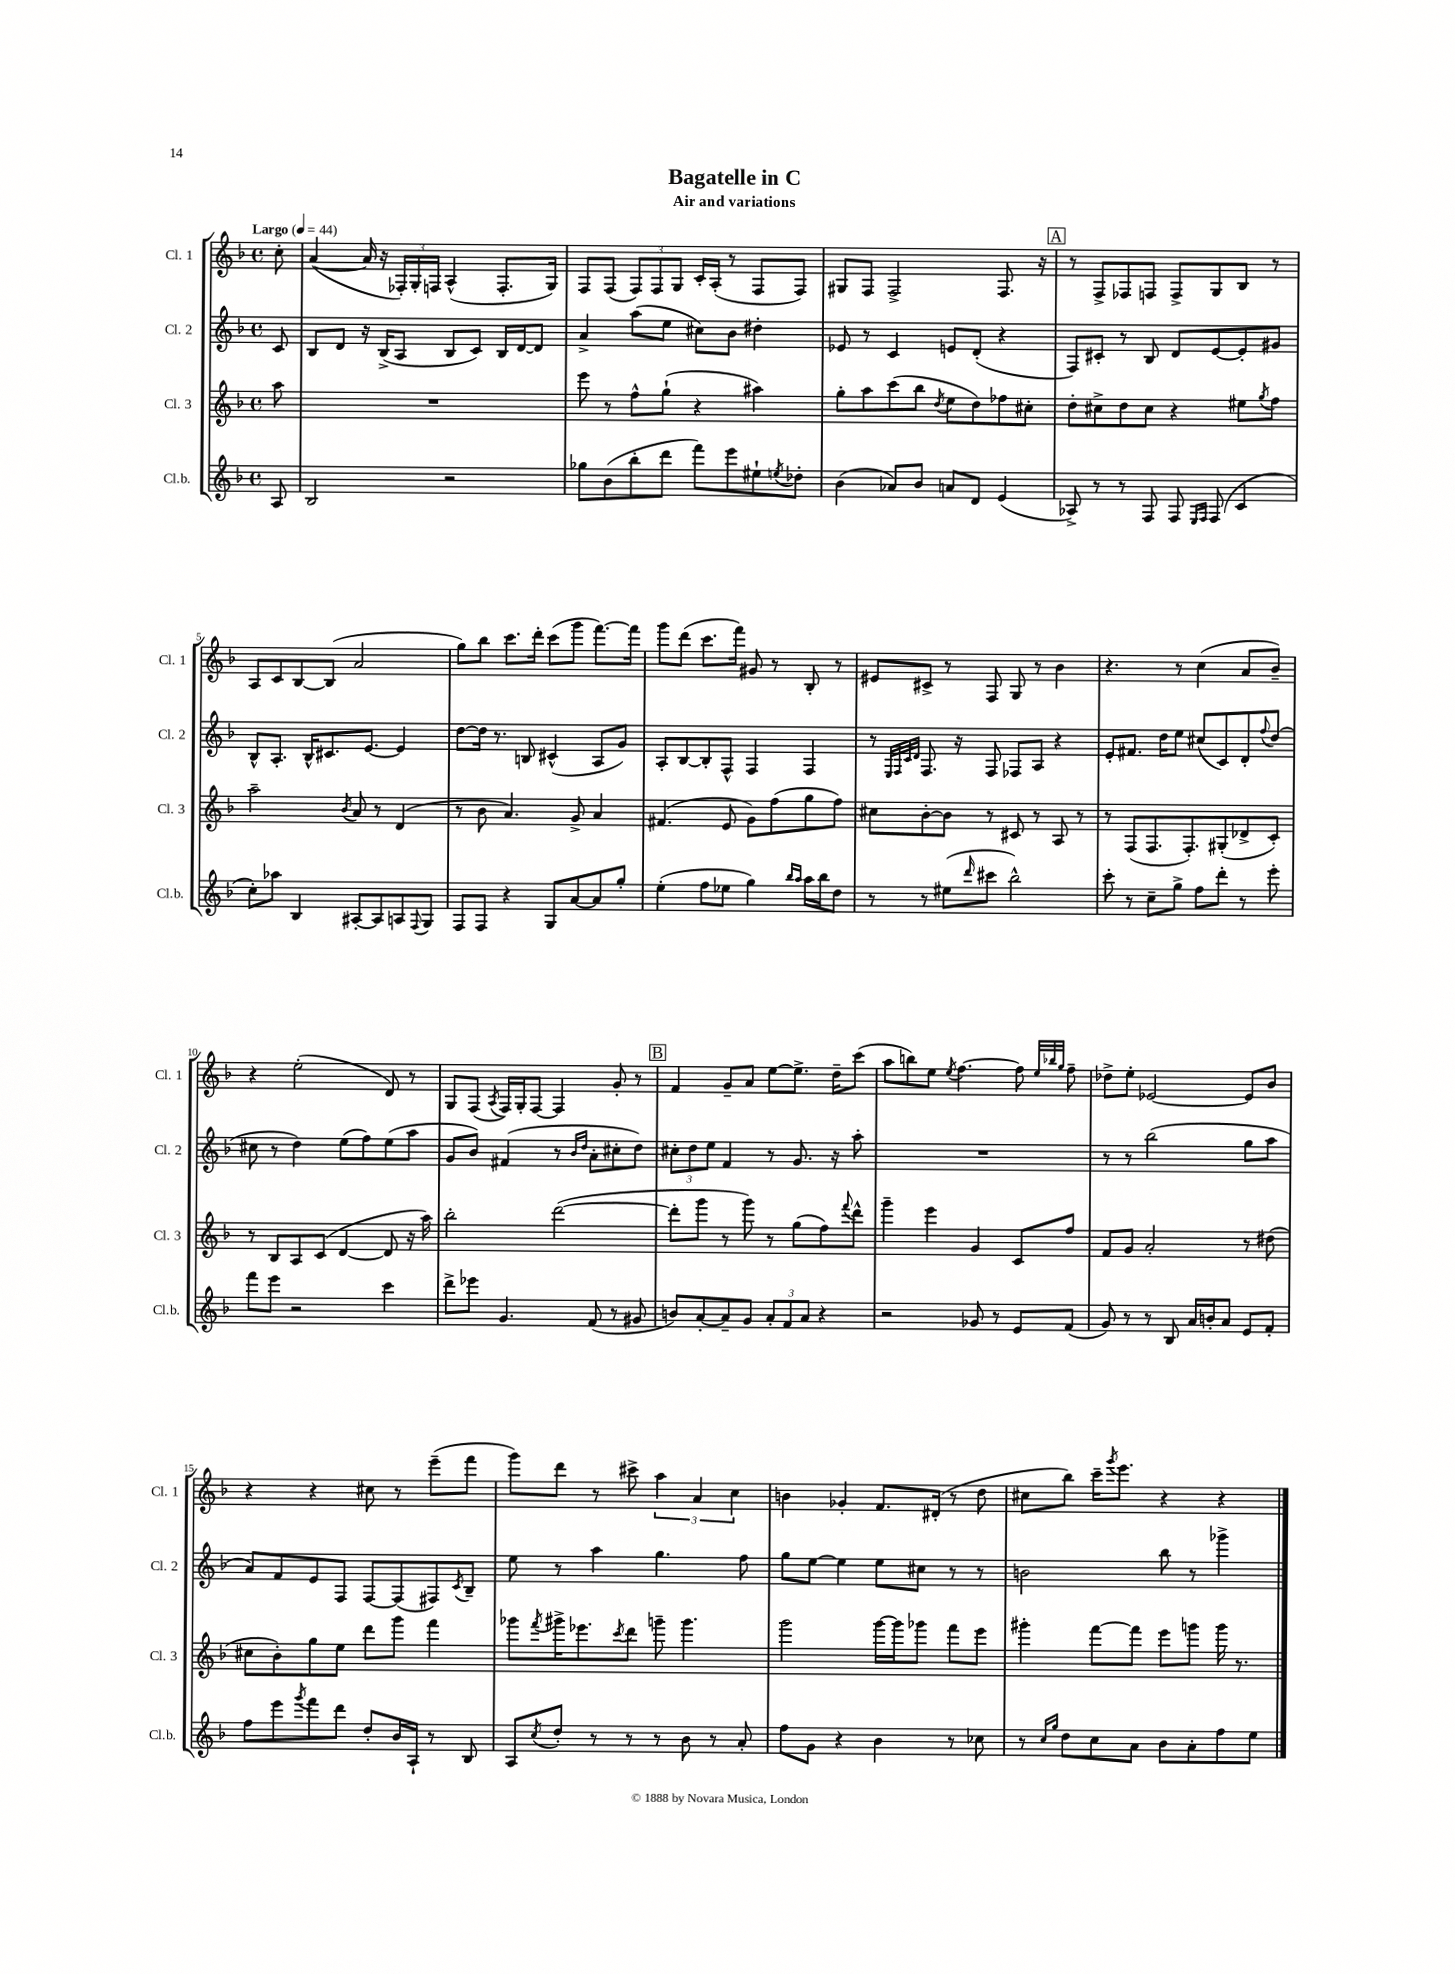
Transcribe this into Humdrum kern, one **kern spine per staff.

**kern	**kern	**kern	**kern
*part4	*part3	*part2	*part1
*staff4	*staff3	*staff2	*staff1
*I"Cl.b.	*I"Cl. 3	*I"Cl. 2	*I"Cl. 1
*I'Cl.b.	*I'Cl. 3	*I'Cl. 2	*I'Cl. 1
*clefG2	*clefG2	*clefG2	*clefG2
*k[b-]	*k[b-]	*k[b-]	*k[b-]
*M4/4	*M4/4	*M4/4	*M4/4
*met(c)	*met(c)	*met(c)	*met(c)
*MM44	*MM44	*MM44	*MM44
=	=	=	=
!	!	!	!LO:TX:a:B:t=Largo
8A/	8aa\	8c/	8cc'\
=1	=1	=1	=1
2B-/	1r	8B-/L	([4a/
.	.	8d/J	.
.	.	16r	16a/]
.	.	(16B-^/KL	16r
.	.	8A/J	24F-X'/LL)
.	.	.	24G'/
.	.	.	24Fn/JJ
2r	.	8B-/L	(4A^^/
.	.	8c/J)	.
.	.	16B-/LL	8.F'/L
.	.	[16d/J	.
.	.	8d/J]	.
.	.	.	16G/Jk)
=2	=2	=2	=2
8gg-X\L	8eee\	4a^/	8F/L
(8b-\	8r	.	(8F/J
8bb-'\	8ff^^\L	(8aa\L	12F/L)
.	.	.	12F/
8ddd\J	(8gg`\J	8ee\J	.
.	.	.	12G/J
8fff\L)	4r	8cc#X\L)	16c'/LL
.	.	.	(16A'/JJ
8eee\	.	8b-\J	8r
8ee#X`\	4aa#X\)	4dd#X'\	8F/L
8qeen/	.	.	.
8dd-X'\J	.	.	8F/J)
=3	=3	=3	=3
(4b-\	8gg'\L	8e-X/	8G#X/L
.	8aa\	8r	8F/J
8a-X/L)	(8ccc\	4c/	2F^/
8b-/J	8bb-\J	.	.
.	8qdd/	.	.
8an/L	8ee\L	8en/L	.
8d/J	8dd\)	(8d'/J	.
(4e/	8ff-X\	4r	8.F/
.	8cc#X'\J	.	.
.	.	.	16r
!!LO:REH:place=s1:t=A
=4	=4	=4	=4
8A-X^/)	8dd'\L	8F/L)	8r
8r	8cc#X^\	8c#X'/J	8F^/L
8r	8dd\	8r	8F-X/
8F/	8cc#\J	8B-/	8Fn/J
8F/	4r	8d/L	8F^/L
16qqE/LL	.	.	.
16qqF/JJ	.	.	.
(8F/	.	[8e/	8G/
4c/	8ee#X\L	8e'/]	8B-/J
.	8qgg/	.	.
.	8ff\J	8g#X/J	8r
!!LO:LB:g=z
=5	=5	=5	=5
8cc'\L)	2aa~\	8B-^^/L	8A/L
8aa-X\J	.	8.A'/J	8c/
4B-/	.	.	[8B-/
.	.	16B-^^/KL	.
.	.	8.c#X/	(8B-/J]
.	8qb-/	.	.
[8A#X'/L	8a/	.	2a/
.	.	[8.e/J	.
8A#/]	8r	.	.
8An/	(4d/	4e/]	.
8qqF/	.	.	.
8G/J	.	.	.
=6	=6	=6	=6
8F/L	8r	[8dd\L	8gg\L)
8F/J	8b-\	16dd\Jk]	8bb-\J
.	.	8.r	.
4r	4.a/)	.	8.ccc\L
.	.	8Bn/	.
.	.	.	16ddd'\Jk
8G/L	.	(4c#X^^/	(8ccc\L
[8a/	8g^/	.	8ggg\J
8a/]	4a/	8A/L	[8.fff\L)
8gg'/J	.	8g/J)	.
.	.	.	16fff\Jk]
=7	=7	=7	=7
(4ee'\	(4.f#X/	8A'/L	8ggg\L
.	.	[8B-/	(8ddd\J
8ff\L	.	8B-'/]	8.ccc\L
8ee-X\J	8e/	8F^^/J	.
.	.	.	16fff\Jk)
4gg\)	8g\L)	4F/	8g#X/
.	(8ff\	.	8r
16qqbb-/LL	.	.	.
16qqaa/JJ	.	.	.
16aa\LL	8gg\	4F/	8B-'/
16bb-\J	.	.	.
8dd\J	8ff\J)	.	8r
=8	=8	=8	=8
8r	8cc#X\L	8r	8e#X/L
.	.	32qqE/LLL	.
.	.	32qqF/	.
.	.	32qqc/	.
.	.	32qqd/JJJ	.
8r	[8b-'\	8.F/	8c#X^/J
(8ee#X\L	8b-\J]	.	8r
.	.	16r	.
16qqddd/	.	.	.
8ccc#X\J	8r	8F/	8F/
2bb-^^\)	8c#X/	8F-X/L	8G/
.	8r	8A/J	8r
.	8A/	4r	4b-\
.	8r	.	.
=9	=9	=9	=9
8ccc'\	8r	8e'/L	4.r
8r	(8F/L	8.f#X/J	.
8cc~\L	8.F/	.	.
.	.	16dd\KL	.
8gg^\J	.	8ee\J	8r
.	8.F'/)	.	.
8ff\L	.	(8cc#X/L	(4cc\
8ddd'\J	(8G#X'/	8c/)	.
8r	8d-X^/	8d'/	8a/L
.	.	8qqff/	.
8eee'\	8c'/J)	(8dd/J	8b-~/J)
!!LO:LB:g=z
=10	=10	=10	=10
8fff\L	8r	8cc#X\	4r
8eee\J	8B-/L	8r	.
2r	8A/	4dd\)	(2ee'\
.	(8c/J	.	.
.	[4d/	(8ee\L	.
.	.	8ff\)	.
4ccc\	8d/]	(8ee\	8d/)
.	16r	8aa\J	8r
.	16aa\)	.	.
=11	=11	=11	=11
8ddd^\L	2bb-'\	8g/L	8G/L
8eee-X\J	.	8b-/J)	(8F/J
.	.	.	8qA/
4.g/	.	(4f#X/	16F/LL)
.	.	.	16G'/J
.	.	.	[8F/J
.	([2ddd\	8r	4F/]
.	.	16qqb-/LL	.
.	.	16qqdd/JJ	.
(8f/	.	8a'\L	.
8r	.	8cc#X'\	8g'/
8g#X/	.	8dd\J)	8r
!!LO:REH:place=s1:t=B
=12	=12	=12	=12
8bn/L)	8ddd'\L]	12cc#X'\L	4f/
.	.	12dd\	.
[8a'/	8ggg\J	.	.
.	.	12ee\J	.
8a~/]	8r	4f/	8g~/L
8g/J	8ggg\)	.	8a/J
12a'/L	8r	8r	[8ee\L
12f/	.	.	.
.	(8gg\L	8.g/	8.ee^\J]
12a/J	.	.	.
4r	8ff\)	.	.
.	.	16r	16dd~\KL
.	8qqfff/	.	.
.	8ddd^^\J	8aa'\	(8ccc\J
=13	=13	=13	=13
2r	4ggg~\	1r	8aa\L
.	.	.	8bbn\)
.	4eee\	.	8ee\J
.	.	.	8qee/
.	.	.	[4.ff\
8g-X/	4g/	.	.
8r	.	.	.
8e/L	8c/L	.	8ff\]
.	.	.	32qqee/LLL
.	.	.	32qqbb-X/
.	.	.	32qqgg/JJJ
(8f/J	8ff/J	.	8ff~\
=14	=14	=14	=14
8g/)	8f/L	8r	8dd-X^\L
8r	8g/J	8r	8ee'\J
8r	2a'/	(2bb-\	[2e-X/
8B-/	.	.	.
16a/LL	.	.	.
16bn'/J	.	.	.
8a/J	.	.	.
8e/L	8r	8gg\L	8e-/L]
8f'/J	(8dd#X\	8aa\J	8b-/J
!!LO:LB:g=z
=15	=15	=15	=15
8ff\L	8cc#X\L	8a/L)	4r
8eee\	8b-'\)	8f/	.
8qggg/	.	.	.
8fff\	8gg\	8e/	4r
8ddd\J	8ee\J	8F/J	.
8dd'/L	8ddd\L	[8F/L	8cc#X\
16b-/L	8ggg\J	(8F/]	8r
16A`/JJ	.	.	.
8r	4fff\	8F#X/)	(8eee~\L
.	.	8qc/	.
8B-/	.	8B-~/J	8fff\J
=16	=16	=16	=16
8A/L	8ggg-X\L	8ee\	8ggg\L)
8qcc/	8qfff/	.	.
8dd'/J	16ggg#X^\K	8r	8ddd\J
.	8.eee-X\	.	.
8r	.	4aa\	8r
.	8qccc/	.	.
8r	8ddd\J	.	8ccc#X^\
8r	8gggn~\	4.gg\	6aa\
8b-\	4.ggg\	.	.
.	.	.	6a/
8r	.	.	.
.	.	.	6cc\
8a'/	.	8ff\	.
=17	=17	=17	=17
8ff\L	2ggg\	8gg\L	4bn\
8g\J	.	[8ee\J	.
4r	.	4ee\]	4g-X'/
4b-\	[16ggg\LL	8ee\L	8.f/L
.	16ggg\J]	.	.
.	8ggg-X\J	8cc#X\J	.
.	.	.	(16d#X'/Jk
8r	8fff\L	8r	8r
8cc-X\	8eee\J	8r	8dd\
=18	=18	=18	=18
8r	4ggg#X'\	2bn\	8cc#X\L
16qqcc/LL	.	.	.
16qqgg/JJ	.	.	.
8dd\L	.	.	8bb-\J)
8cc\	[8fff\L	.	16ccc~\KL
.	.	.	8qggg/
.	.	.	8.eee\J
8a\J	8fff\J]	.	.
8b-\L	8eee\L	8bb-\	4r
8a'\	8gggn\J	8r	.
8ff\	16ggg\	4ggg-X^\	4r
.	8.r	.	.
8ee\J	.	.	.
==	==	==	==
*-	*-	*-	*-
